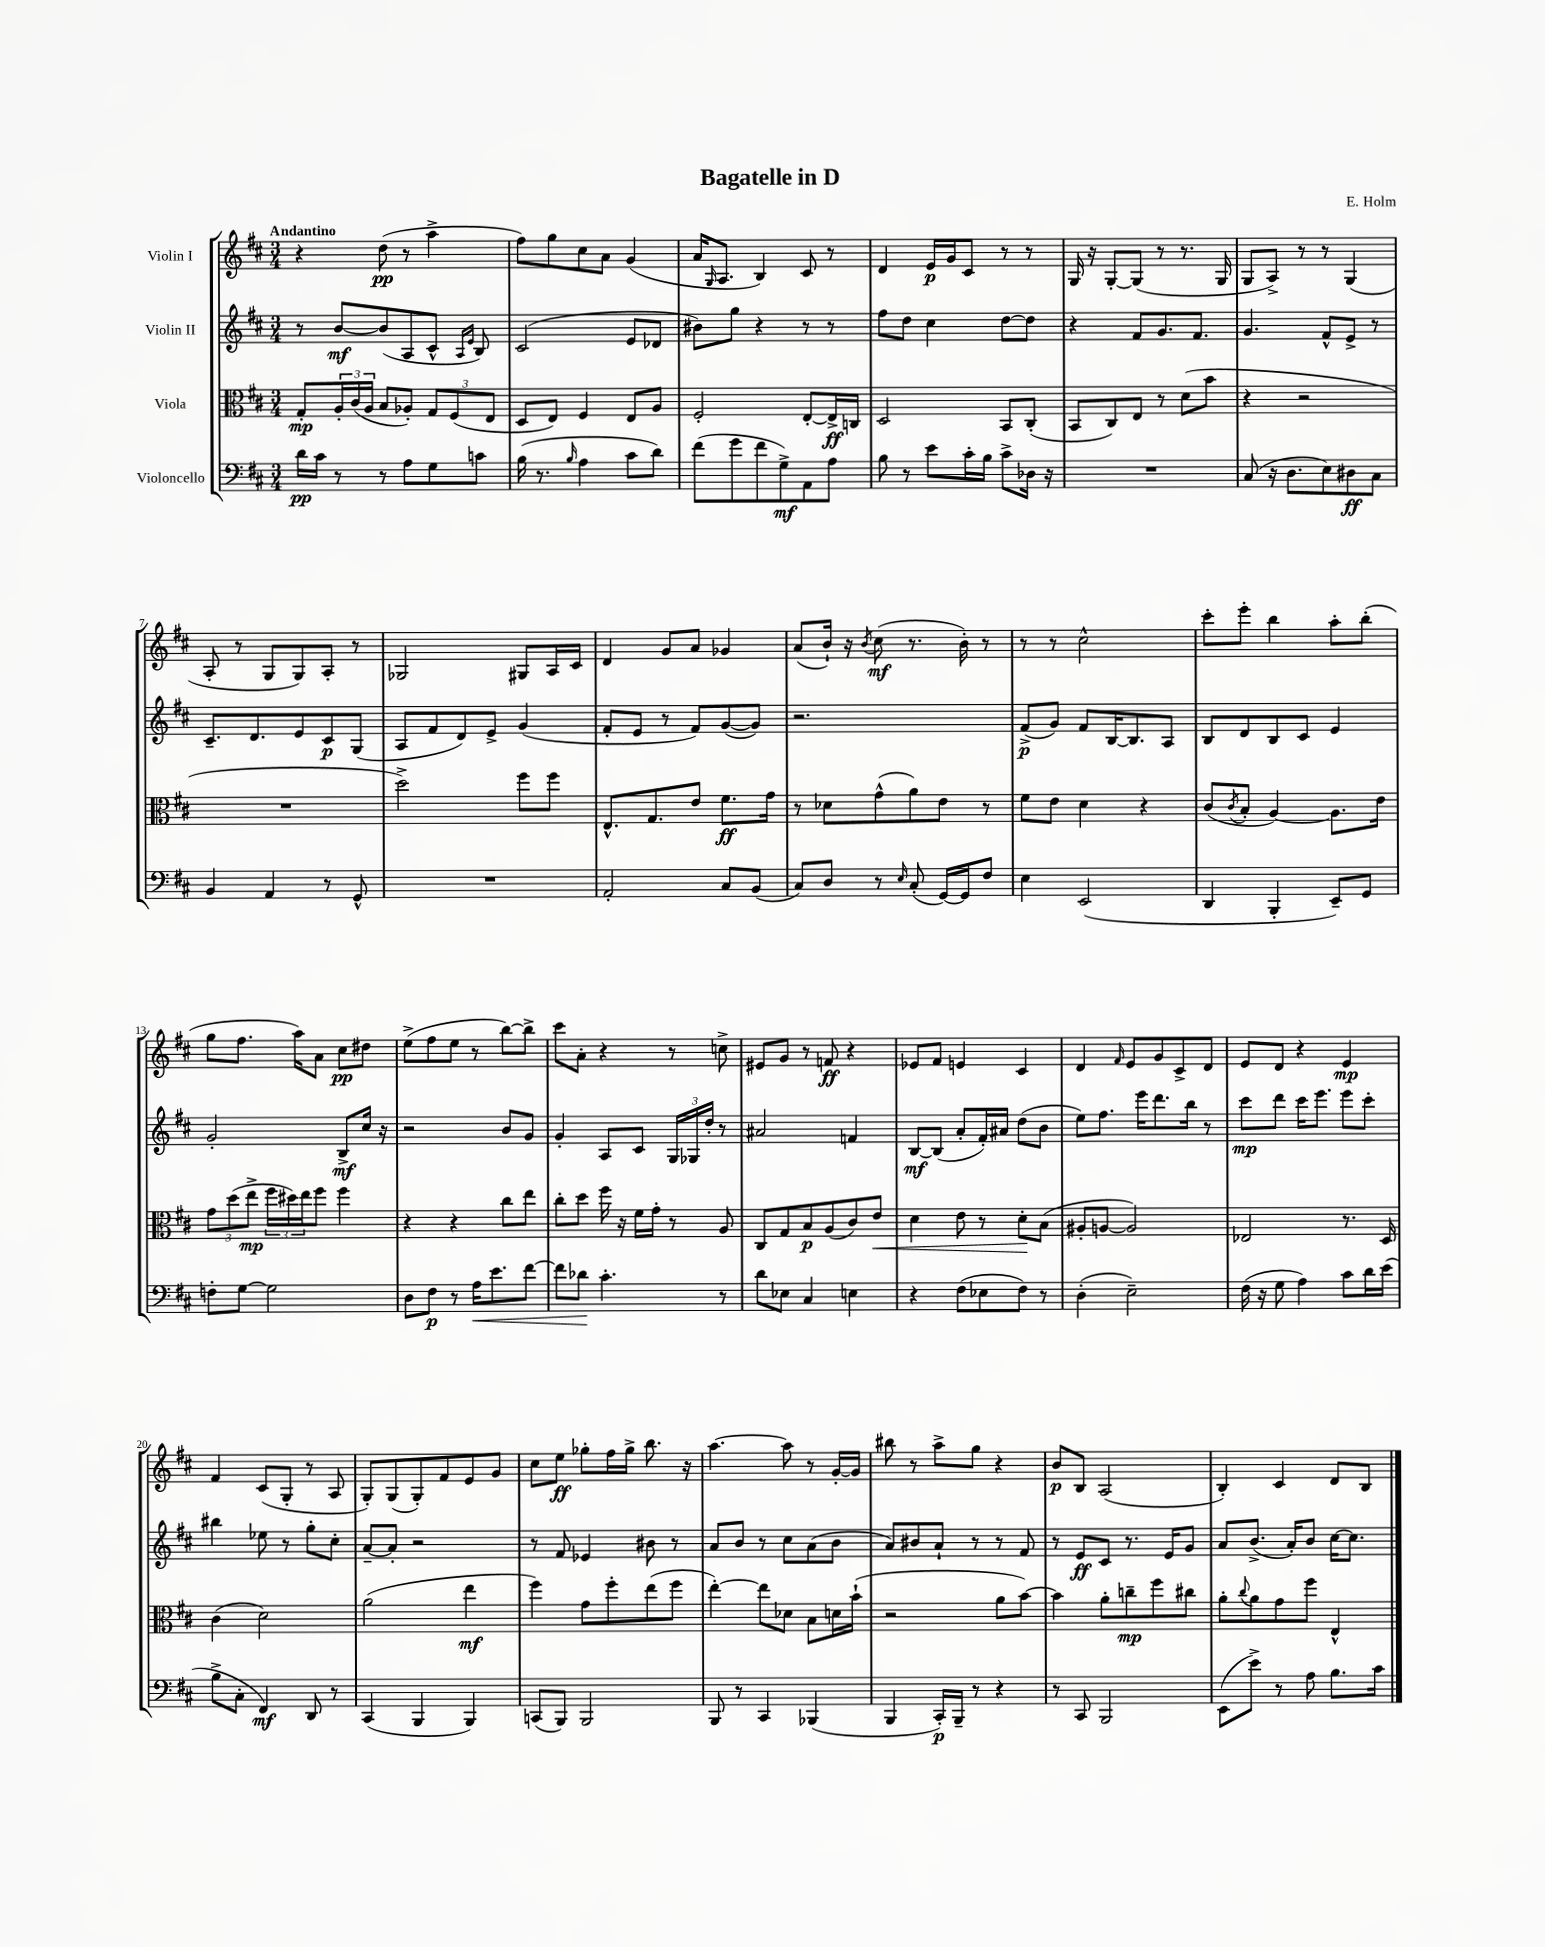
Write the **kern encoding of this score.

**kern	**kern	**kern	**kern
*staff4	*staff3	*staff2	*staff1
*clefF4	*clefC3	*clefG2	*clefG2
*k[f#c#]	*k[f#c#]	*k[f#c#]	*k[f#c#]
*M3/4	*M3/4	*M3/4	*M3/4
16d	8G'	8r	4r
16c#	.	.	.
8r	24A'	[8b	.
.	(24c#	.	.
.	24A	.	.
8r	8B	(8b]	(8dd
8A	8A-')	8A	8r
8G	12G	8c#^^	4aa^
.	(12F#	.	.
.	.	16qqA	.
.	.	16qqe	.
8c	.	8B)	.
.	12E	.	.
=	=	=	=
(16B	8D	(2c#	8ff#)
8.r	.	.	.
.	8E)	.	8gg
16qqB	.	.	.
4A	4F#	.	8cc#
.	.	.	8a
8c#	8E	8e	(4g
8d)	8A	8d-	.
=	=	=	=
(8f#	2F#'	8b#)	16a
.	.	.	16qqG
.	.	.	8.A
8g	.	8gg	.
8f#	.	4r	4B)
8G^)	.	.	.
8AA	[8E'	8r	8c#
8A	16E^]	8r	8r
.	16C	.	.
=	=	=	=
8B	2D	8ff#	4d
8r	.	8dd	.
8e	.	4cc#	16e
.	.	.	16g
16c#'	.	.	8c#
16B	.	.	.
8c#^	8BB	[8dd	8r
16D-	(8C#'	8dd]	8r
16r	.	.	.
=	=	=	=
2.r	8BB	4r	16G
.	.	.	16r
.	8C#)	.	[8G'
.	8E	8f#	(8G]
.	8r	8.g	8r
.	(8d	.	8.r
.	.	8.f#	.
.	8b	.	.
.	.	.	16G
=	=	=	=
(8C#	4r	4.g	8G
16r	.	.	8A^)
8.D	.	.	.
.	2r	.	8r
8E)	.	8f#^^	8r
8D#	.	8e^	(4G
8C#	.	8r	.
=	=	=	=
4BB	2.r	8.c#~	8A'
.	.	.	8r
.	.	8.d	.
4AA	.	.	8G
.	.	8e	8G)
8r	.	8c#	8A'
8GG^^	.	(8G	8r
=	=	=	=
2.r	2dd^)	8A	2G-
.	.	8f#	.
.	.	8d)	.
.	.	8e^	.
.	8ff#	(4g	8G#
.	8ff#	.	16A
.	.	.	16c#
=	=	=	=
2AA'	8.E^^	8f#'	4d
.	.	8e	.
.	8.G	.	.
.	.	8r	8g
.	8e	8f#)	8a
8C#	8.f#	([8g	4g-
(8BB	.	8g])	.
.	16g	.	.
=	=	=	=
8C#)	8r	2.r	(8a
8D	8d-	.	16b`)
.	.	.	16r
.	.	.	8qb
8r	(8g^^	.	(8cc#
16qqE	.	.	.
(8C#'	8a)	.	8.r
[16GG)	8e	.	.
16GG]	.	.	16b')
8F#	8r	.	8r
=	=	=	=
4E	8f#	(8f#^	8r
.	8e	8g)	8r
(2EE	4d	8f#	2cc#^^
.	.	[16B	.
.	.	8.B]	.
.	4r	.	.
.	.	8A	.
=	=	=	=
4DD	(8c#	8B	8ccc#'
.	8qc#	.	.
.	8B'	8d	8eee'
4BBB'	[4A)	8B	4bb
.	.	8c#	.
8EE~)	8.A]	4e	8aa'
8GG	.	.	(8bb'
.	16e	.	.
=	=	=	=
8F'	12g	2g'	8gg
.	(12dd	.	.
[8G	.	.	8.ff#
.	12ee^	.	.
2G]	24ff#	.	.
.	24dd#)	.	.
.	.	.	16aa)
.	24ee	.	.
.	8ff#	.	8a
.	4ff#	8B^	8cc#
.	.	16cc#	8dd#
.	.	16r	.
=	=	=	=
8D	4r	2r	(8ee^
8F#	.	.	8ff#
8r	4r	.	8ee
16A	.	.	8r
8.e	.	.	.
.	8cc#	8b	[8bb)
[8f#	8ee	8g	8bb^]
=	=	=	=
8f#]	8cc#'	4g'	8ccc#
8d-	8dd	.	8a'
4.c#'	16ff#	8A	4r
.	16r	.	.
.	16f#	8c#	.
.	16g'	.	.
.	8r	24G	8r
.	.	24G-	.
.	.	24dd'	.
8r	8A	8r	8cc^
=	=	=	=
8d	8C#	2a#	8e#
8E-	8G	.	8g
4C#	8B	.	8r
.	(8A	.	8f
4E	8c#)	4f	4r
.	8e	.	.
=	=	=	=
4r	4d	[8B	8e-
.	.	(8B]	8f#
(8F#	8e	8a'	4e
8E-	8r	16f#')	.
.	.	16a#	.
8F#)	8d'	(8dd	4c#
8r	(8B	8b	.
=	=	=	=
(4D'	8A#'	8ee)	4d
.	[8A	8.ff#	.
.	.	.	16qqf#
2E~)	2A])	.	8e
.	.	16eee	.
.	.	8.ddd	8g
.	.	.	8c#^
.	.	16bb	.
.	.	8r	8d
=	=	=	=
(16F#	2E-	8ccc#	8e
16r	.	.	.
8G	.	8ddd	8d
4A)	.	16ccc#	4r
.	.	8.eee	.
8c#	8.r	8eee	4e
16d	.	8ccc#'	.
(16e	16D	.	.
=	=	=	=
8B^	(4c#	4bb#	4f#
8C#'	.	.	.
4FF#)	2d)	8ee-	(8c#
.	.	8r	8G'
8DD	.	8gg'	8r
8r	.	8cc#'	8A
=	=	=	=
(4CC#	(2a	[8a~	8G')
.	.	8a']	(8G
4BBB	.	2r	8G')
.	.	.	8f#
4BBB)	4ee	.	8e
.	.	.	8g
=	=	=	=
(8CC	4ff#)	8r	8cc#
8BBB)	.	8f#	8ee
2BBB	8g	4e-	8gg-'
.	8ff#'	.	16ff#
.	.	.	16gg-^
.	(8ee	8b#	8.bb
.	8ff#	8r	.
.	.	.	16r
=	=	=	=
8BBB	[4ee')	8a	[4.aa
8r	.	8b	.
4CC#	8ee]	8r	.
.	8d-	8cc#	8aa]
(4BBB-	8B	(8a	8r
.	16d	8b	[16g'
.	(16b`	.	16g]
=	=	=	=
4BBB	2r	8a)	8bb#
.	.	8b#	8r
16CC#')	.	8a`	8aa^
16BBB~	.	.	.
8r	.	8r	8gg
4r	8a	8r	4r
.	[8b)	8f#	.
=	=	=	=
8r	4b]	8r	8b
8CC#	.	8e	8B
2BBB	8a'	8c#	(2A
.	8cc~	8.r	.
.	8ff#	.	.
.	.	16e	.
.	8cc#	8g	.
=	=	=	=
(8EE	8a'	8a	4B')
.	8qqcc#	.	.
8e^)	8a	(8.b^	.
8r	8g	.	4c#
.	.	16a')	.
8A	8ff#	8b	.
8.B	4E^^	[16cc#	8d
.	.	8.cc#]	.
.	.	.	8B
16c#	.	.	.
==	==	==	==
*-	*-	*-	*-
